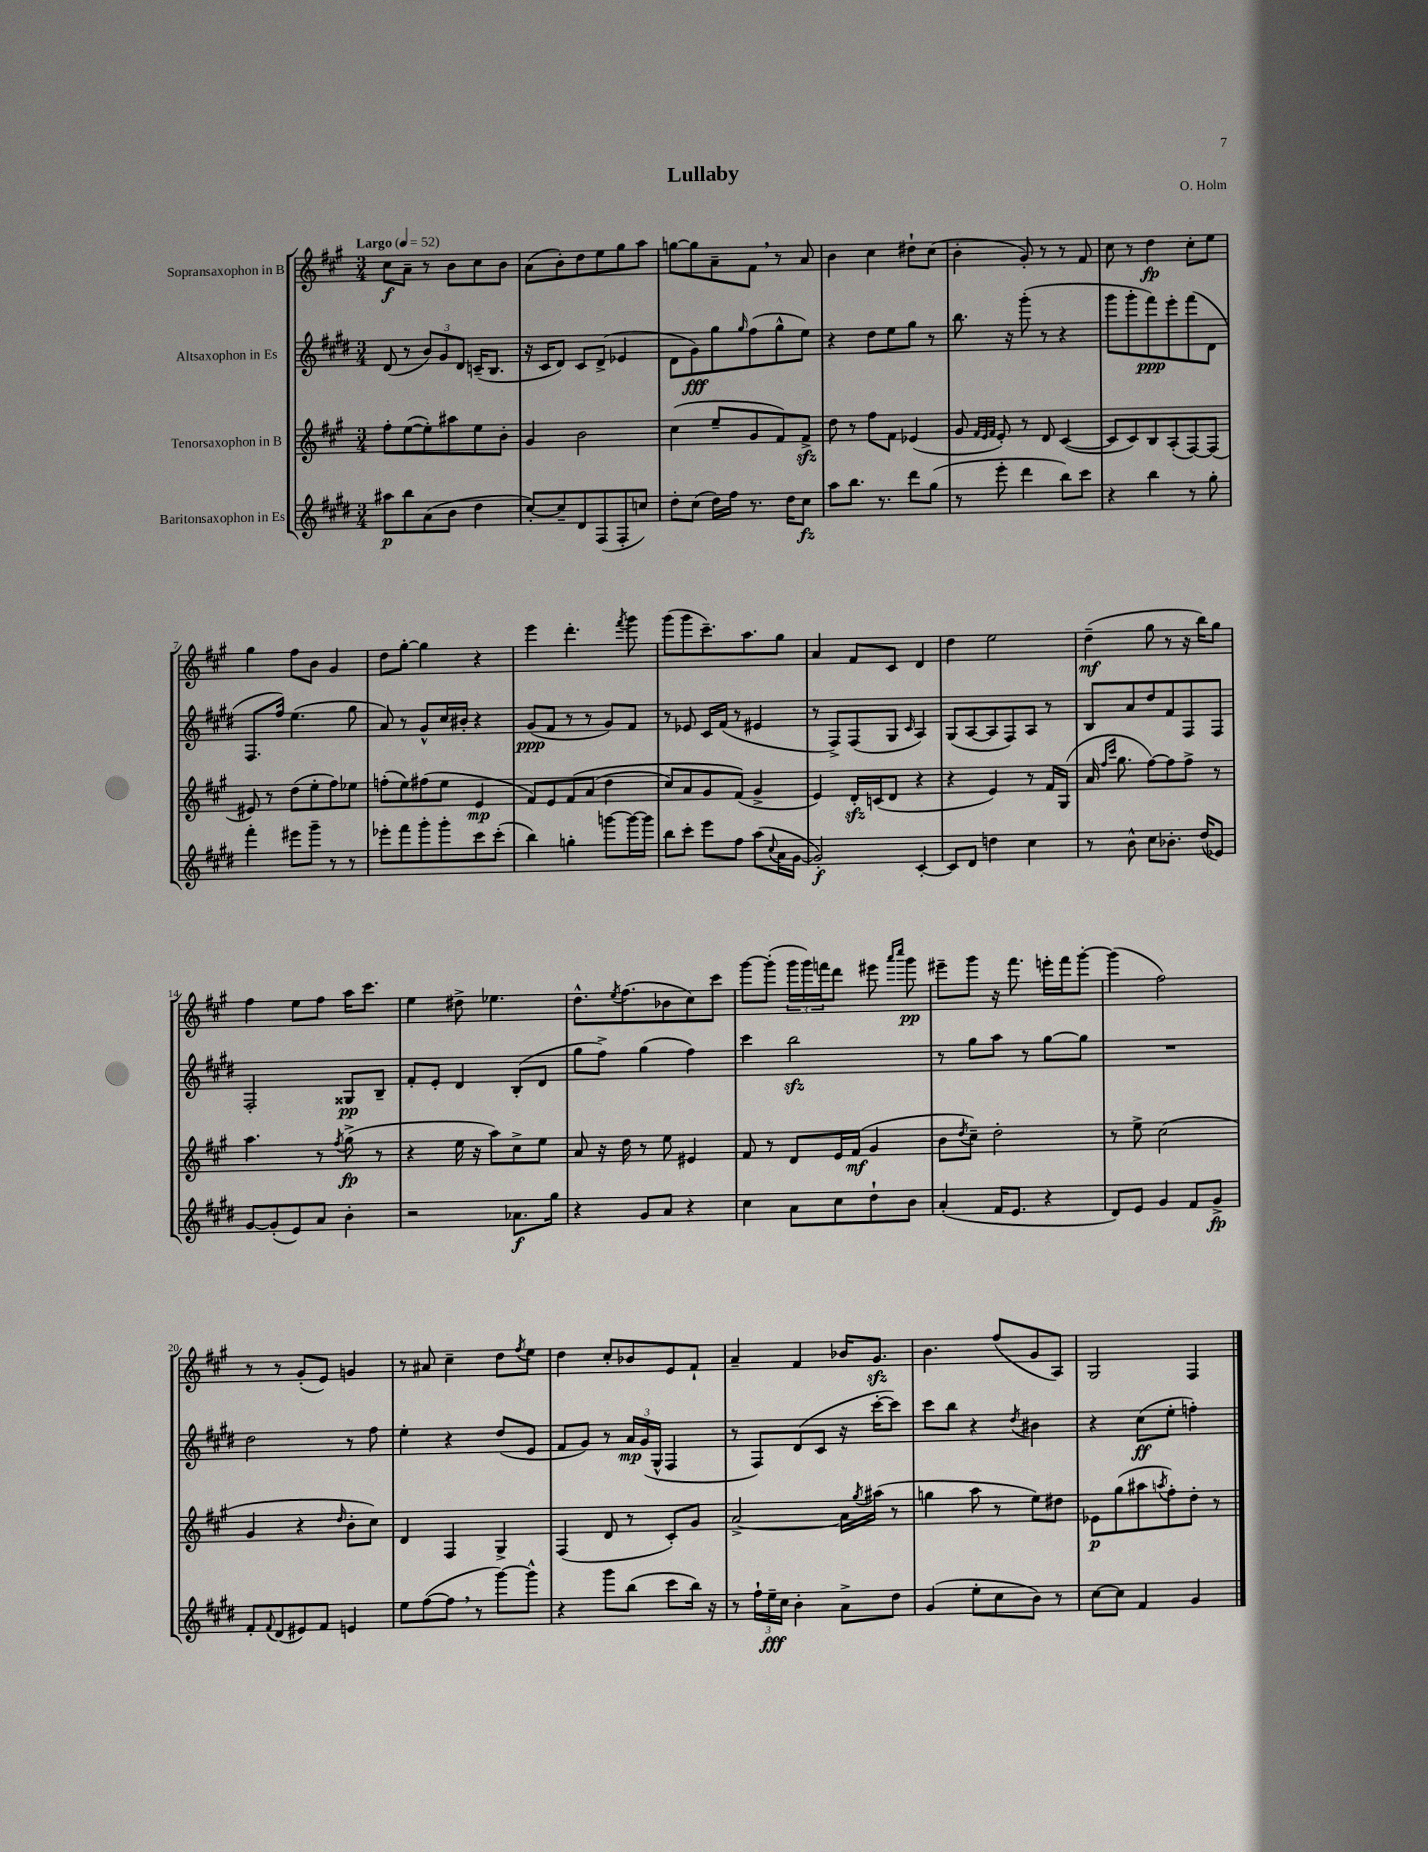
\header { title = "Lullaby" composer = "O. Holm" }
<<
\new StaffGroup <<
\new Staff = "s0" \with { instrumentName = "Sopransaxophon in B" } {
    \clef treble \key a \major \numericTimeSignature \time 3/4 \tempo "Largo" 4 = 52
    cis''8\f a'8-- r8 b'8 cis''8 b'8 |
    a'8( b'8-.) d''8 e''8 gis''8 a''8 |
    g''8~ g''8 a'8-- fis'8 \breathe r8 a'8 |
    b'4 cis''4 dis''8-! cis''8( |
    b'4-. gis'8-.) r8 r8 fis'8 |
    cis''8 r8 d''4\fp cis''8-. e''8 |
    gis''4 fis''8 b'8 gis'4 |
    d''8 gis''8~-. gis''4 r4 |
    e'''4 d'''4.-. \acciaccatura { fis'''8 } gis'''8 |
    gis'''8( gis'''8 cis'''8.--) a''8. gis''8 |
    a'4 fis'8 cis'8 d'4 |
    d''4 e''2 |
    d''4--\mf( gis''8 r8 r16 b''16) gis''8 |
    fis''4 e''8 fis''8 a''16 cis'''8. |
    e''4 dis''8-> ees''4. |
    d''8.-^ \acciaccatura { e''8 } fis''8.( bes'8 cis''8) cis'''8 |
    gis'''8~ gis'''8-.( \tuplet 3/2 { gis'''16 gis'''16) f'''16 } d'''8 eis'''8 \grace { a'''16 cis''''16 } gis'''8\pp |
    eis'''8-- gis'''8 r16 fis'''8. e'''16-. fis'''16 gis'''8~-. |
    gis'''4( fis''2) |
    r8 r8 gis'8-.( e'8) g'4 |
    r8 ais'8 cis''4-- d''8 \acciaccatura { fis''8 } e''8 |
    d''4 cis''8-. bes'8 e'8 fis'8-! |
    a'4-- fis'4 bes'16 gis'8.\sfz |
    b'4. fis''8( gis'8 a8) |
    gis2 fis4 \bar "|." |
}
\new Staff = "s1" \with { instrumentName = "Altsaxophon in Es" } {
    \clef treble \key e \major \numericTimeSignature \time 3/4
    dis'8( r8 \tuplet 3/2 { b'8) gis'8 dis'8 } c'16--( b8. |
    r16 cis'16 dis'8) cis'8 dis'8->( ees'4 |
    dis'8 gis'8\fff) gis''8 \grace { gis''16 } fis''8( gis''8-^ e''8) |
    r4 dis''8 e''8 gis''8 r8 |
    b''8. r16 gis'''8-.( r8 r4 |
    gis'''8 gis'''8-. fis'''8\ppp) e'''8-. fis'''8( dis'8 |
    fis8. fis''16) e''4.( gis''8 |
    a'8) r8 gis'8-^ cis''16 bis'16-. r4 |
    gis'8\ppp( fis'8 r8 r8 gis'8) fis'8 |
    r8 ees'8 cis'16 fis'16( r8 eis'4 |
    r8 fis8->) fis8( gis8 \grace { cis'16 } a4) |
    gis8( a8~ a8 fis8) a8 r8 |
    b8 a'8 dis''8 fis'8 fis8 fis8 |
    fis2-. gisis8\pp b8-- |
    fis'8-. e'8-. dis'4 b8-.( dis'8 |
    gis''8 fis''8->) gis''4( fis''4) |
    cis'''4 b''2\sfz |
    r8 gis''8 a''8 r8 gis''8~ gis''8 |
    R2. |
    dis''2 r8 fis''8 |
    e''4-. r4 dis''8( e'8 |
    fis'8 gis'8) r8 \tuplet 3/2 { a'16\mp gis'16( gis16-^ } fis4 |
    r8 fis8) dis'8( cis'8 r16 cis'''16~-. cis'''8) |
    cis'''8 b''8 r4 \acciaccatura { dis''8 } bis'4 |
    r4 cis''8\ff( e''8-. f''4-.) \bar "|." |
}
\new Staff = "s2" \with { instrumentName = "Tenorsaxophon in B" } {
    \clef treble \key a \major \numericTimeSignature \time 3/4
    fis''8-. e''8~( e''8-.) ais''8 e''8 b'8-. |
    gis'4 b'2 |
    cis''4( e''8-- gis'8 fis'8) fis'8->\sfz |
    d''8 r8 fis''8 fis'8 ees'4( |
    gis'8 \grace { fis'32 e'32 fis'32 } e'8-.) r8 d'8 cis'4~( |
    cis'8 cis'8) b8 a8-.( fis8~) fis8( |
    eis'8) r8 d''8( e''8-. fis''8) ees''8 |
    f''8-.( e''8) fis''8( e''8 e'4\mp |
    fis'8) e'8 fis'8\( a'8( d''4 |
    cis''8) a'8 gis'8 fis'8(\) gis'4-> |
    e'4) d'16-.\sfz c'16( d'8 r4 |
    r4 e'4) r8 fis'16 gis16( |
    a'16 \grace { fis''16 cis'''16 } gis''8. fis''8~) fis''8 fis''8-> r8 |
    a''4. r8 \acciaccatura { fis''8 } gis''8->\fp( r8 |
    r4 e''16 r16 a''8) cis''8-> e''8 |
    a'8 r16 d''16 r8 e''8 eis'4 |
    fis'8 r8 d'8 e'16 fis'16\mf( gis'4 |
    b'8 \acciaccatura { d''8 } cis''8--) d''2-. |
    r8 e''8-> cis''2( |
    gis'4 r4 \grace { d''16 } b'8-. cis''8) |
    d'4 fis4 gis4-> |
    fis4( d'8 r8 cis'8-.) gis'8 |
    a'2~-> a'16 \acciaccatura { gis''8 } ais''16( r8 |
    g''4 a''8 r8 e''8) dis''8 |
    ees'8\p gis''8( ais''8 \acciaccatura { a''8 } fis''8-.) d''8-. r8 \bar "|." |
}
\new Staff = "s3" \with { instrumentName = "Baritonsaxophon in Es" } {
    \clef treble \key e \major \numericTimeSignature \time 3/4
    ais''8\p b''8 a'8( b'8 dis''4 |
    cis''8~-.) cis''8-- dis'8 fis8( fis8-. c''8) |
    dis''8-. cis''8( dis''16) fis''16 r8. dis''16 cis''8\fz |
    a''8 b''8. r8. dis'''8 gis''8( |
    r8 e'''8-. dis'''4 b''8) cis'''8 |
    r4 b''4 r8 gis''8-. |
    fis'''4-. eis'''8 gis'''8-- r8 r8 |
    ees'''8-. fis'''8 gis'''8-. gis'''8-. cis'''8 cis'''8-.( |
    b''4) g''4-. g'''8~ g'''16~ g'''16 |
    b''8 cis'''8-. e'''8 fis''8 a''8( \appoggiatura { cis''8 } a'16 gis'16~ |
    gis'2-.\f) cis'4~-. |
    cis'8 dis'8 d''4 cis''4 |
    r8 b'8-^ cis''8 bes'8.-. dis''16( ees'8) |
    gis'8~ gis'8-.( e'8) a'8 b'4-. |
    r2 aes'8.\f gis''16 |
    r4 gis'8 a'8 r4 |
    cis''4 a'8 cis''8 dis''8-! b'8 |
    a'4-.( fis'16 e'8. r4 |
    dis'8) e'8 gis'4 fis'8 gis'8->\fp |
    fis'8-. \appoggiatura { fis'8 } dis'8( eis'8) fis'8 e'4 |
    e''8 fis''8~( fis''8 \breathe r8 gis'''8~) gis'''8-^ |
    r4 gis'''8 b''8( cis'''8 b''16) r16 |
    r8 \tuplet 3/2 { fis''16-! e''16--\fff cis''16 } b'4-. a'8-> dis''8 |
    gis'4( e''8-. cis''8 b'8) r8 |
    cis''8~ cis''8 fis'4 gis'4 \bar "|." |
}
>>
>>
